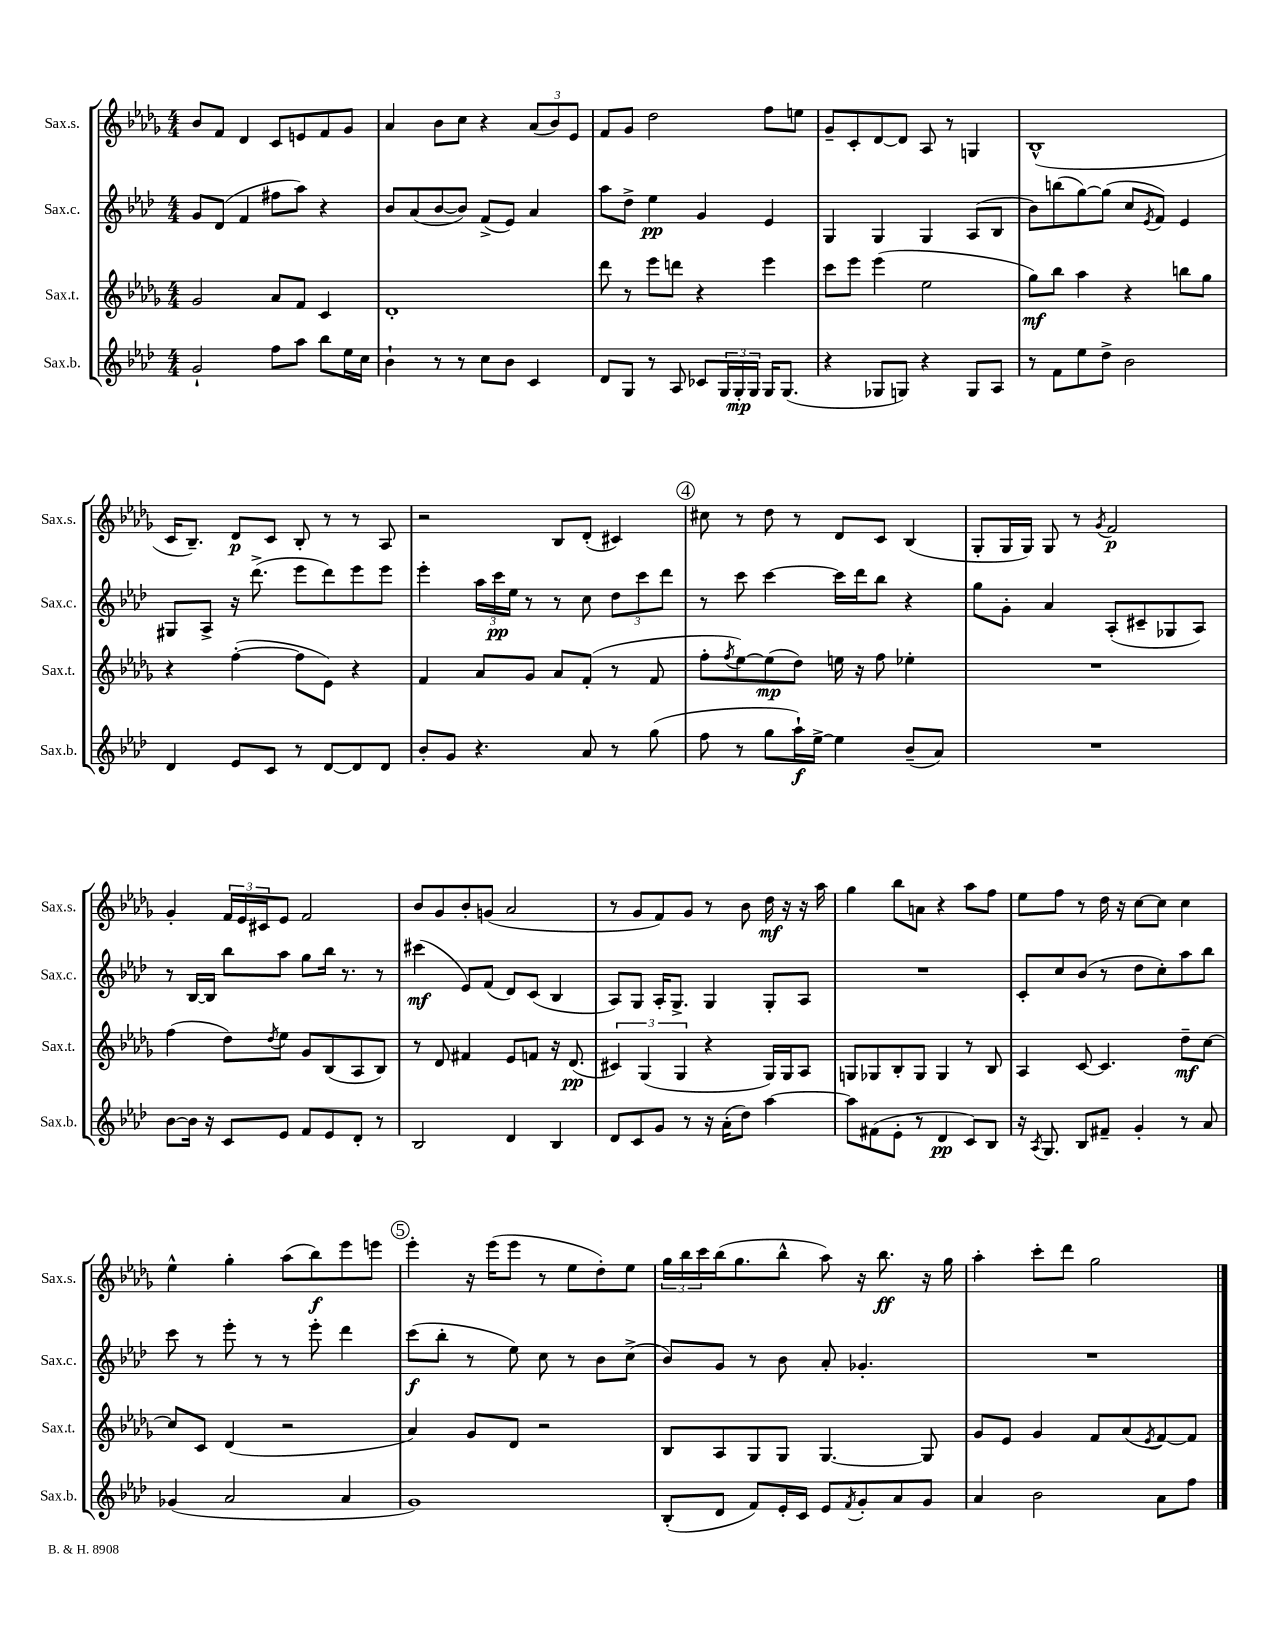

**kern	**kern	**kern	**kern
*staff4	*staff3	*staff2	*staff1
*clefG2	*clefG2	*clefG2	*clefG2
*k[b-e-a-d-]	*k[b-e-a-d-g-]	*k[b-e-a-d-]	*k[b-e-a-d-g-]
*M4/4	*M4/4	*M4/4	*M4/4
2g`/	2g-/	8g/L	8b-/L
.	.	(8d-/J	8f/J
.	.	4f/	4d-/
8ff\L	8a-/L	8ff#\L	8c/L
8aa-\J	8f/J	8aa-\J)	8e/
8bb-\L	4c/	4r	8f/
16ee-\L	.	.	8g-/J
16cc\JJ	.	.	.
=	=	=	=
4b-`\	1d-'	8b-/L	4a-/
.	.	(8a-/	.
8r	.	[8b-/	8b-\L
8r	.	8b-/]J)	8cc\J
8cc\L	.	(8f^/L	4r
8b-\J	.	8e-/J)	.
4c/	.	4a-/	(12a-/L
.	.	.	12b-/)
.	.	.	12e-/J
=	=	=	=
8d-/L	8ddd-\	8aa-\L	8f/L
8G/J	8r	8dd-^\J	8g-/J
8r	8eee-\L	4ee-\	2dd-\
8A-/	8ddd\J	.	.
8c-/L	4r	4g/	.
24G/L	.	.	.
24G'/	.	.	.
24G/JJ	.	.	.
16G/LK	4eee-\	4e-/	8ff\L
(8.G/J	.	.	.
.	.	.	8ee\J
=	=	=	=
4r	8ccc\L	4G/	8g-~/L
.	8eee-\J	.	8c'/
8G-/L	(4eee-\	4G/	[8d-/
8G/J)	.	.	8d-/]J
4r	2ee-\	4G/	8A-/
.	.	.	8r
8G/L	.	(8A-/L	4G/
8A-/J	.	8B-/J	.
=	=	=	=
8r	8gg-\L)	8b-\L)	(1B-^^
8f\L	8bb-\J	(8bb\	.
8ee-\	4aa-\	[8gg\)	.
8dd-^\J	.	(8gg\]J	.
2b-\	4r	8cc/L	.
.	.	8qe-/	.
.	.	8f/J)	.
.	8bb\L	4e-/	.
.	8gg-\J	.	.
=	=	=	=
4d-/	4r	8G#/L	16c/LK
.	.	.	8.B-~/J)
.	.	8A-^/J	.
8e-/L	([4ff'\	16r	8d-/L
.	.	(8.ddd-^\	.
8c/J	.	.	8c/J
8r	8ff\]L	8eee-\L	8B-'/
[8d-/L	8e-\J)	8ddd-\)	8r
8d-/]	4r	8eee-\	8r
8d-/J	.	8eee-\J	8A-/
=	=	=	=
8b-'/L	4f/	4eee-'\	2r
8g/J	.	.	.
4.r	8a-/L	24aa-\LL	.
.	.	24ccc\	.
.	.	24ee-\JJ	.
.	8g-/J	8r	.
.	8a-/L	8r	8B-/L
8a-/	(8f'/J	8cc\	(8d-'/J
8r	8r	12dd-\L	4c#/)
.	.	12ccc\	.
(8gg\	8f/	.	.
.	.	12ddd-\J	.
=	=	=	=
8ff\	8ff'\L	8r	8cc#\
.	8qff/	.	.
8r	[8ee-\)	8ccc\	8r
8gg\L	(8ee-\]	[4ccc\	8dd-\
16aa-`\L)	8dd-\J)	.	8r
[16ee-^\JJ	.	.	.
4ee-\]	16ee\	16ccc\]LL	8d-/L
.	16r	16ddd-\J	.
.	8ff\	8bb-\J	8c/J
(8b-~/L	4ee-'\	4r	(4B-/
8a-/J)	.	.	.
=	=	=	=
1r	1r	8gg\L	8G-'/L
.	.	8g'\J	16G-/L
.	.	.	16G-/JJ)
.	.	4a-/	8G-/
.	.	.	8r
.	.	.	8qg-/
.	.	(8A-'/L	2f/
.	.	8c#~/	.
.	.	8G-/	.
.	.	8A-/J)	.
=	=	=	=
[8b-\L	(4ff\	8r	4g-'/
16b-\]Jk	.	[16B-/LL	.
16r	.	16B-/]JJ	.
8c/L	8dd-\L)	8bb-\L	24f/LL
.	.	.	24e-/
.	.	.	24c#/J
.	8qdd-/	.	.
8e-/J	8ee-\J	8aa-\J	8e-/J
8f/L	8g-/L	8gg\L	2f/
8e-/	(8B-/	16bb-\Jk	.
.	.	8.r	.
8d-'/J	8A-/	.	.
8r	8B-/J)	8r	.
=	=	=	=
2B-/	8r	(4ccc#\	8b-/L
.	8d-/	.	8g-/
.	4f#/	8e-/L)	8b-'/
.	.	(8f/J	(8g/J
4d-/	8e-/L	8d-/L)	2a-/
.	8f/J	(8c/J	.
4B-/	16r	4B-/	.
.	(8.d-/	.	.
=	=	=	=
8d-/L	6c#/)	8A-/L)	8r
8c/	.	8G/J	8g-/L
.	(6G-/	.	.
8g/J	.	16A-'/LK	8f/)
.	.	8.G^/J	.
.	6G-/	.	.
8r	.	.	8g-/J
16r	4r	4G/	8r
(16a-'\LK	.	.	.
8dd-\J)	.	.	8b-\
[4aa-\	16G-/LL)	8G'/L	16dd-\
.	16G-/J	.	16r
.	8A-/J	8A-/J	16r
.	.	.	16aa-\
=	=	=	=
8aa-\]L	8G/L	1r	4gg-\
(8f#\	8G-/	.	.
8e-'\J	8B-'/	.	8bb-\L
8r	8G-/J	.	8a\J
4d-/	4G-/	.	4r
8c/L)	8r	.	8aa-\L
8B-/J	8B-/	.	8ff\J
=	=	=	=
16r	4A-/	8c'/L	8ee-\L
8qA-/	.	.	.
8.G/	.	.	.
.	.	8cc/	8ff\J
8B-/L	[8c/	(8b-/J	8r
8f#~/J	4.c/]	8r	16dd-\
.	.	.	16r
4g'/	.	8dd-\L	[8cc\L
.	.	8cc'\)	8cc\]J
8r	8dd-~\L	8aa-\	4cc\
8a-/	[8cc\J	8bb-\J	.
=	=	=	=
(4g-/	8cc/]L	8ccc\	4ee-^^\
.	8c/J	8r	.
2a-/	(4d-/	8eee-'\	4gg-'\
.	.	8r	.
.	2r	8r	(8aa-\L
.	.	8eee-'\	8bb-\)
4a-/	.	4ddd-\	8eee-\
.	.	.	8eee\J
=	=	=	=
1g)	4a-/)	(8ccc\L	4eee-'\
.	.	8bb-'\J	.
.	8g-/L	8r	16r
.	.	.	(16eee-\LK
.	8d-/J	8ee-\)	8eee-\J
.	2r	8cc\	8r
.	.	8r	8ee-\L
.	.	8b-\L	8dd-'\)
.	.	(8cc^\J	8ee-\J
=	=	=	=
(8B-'/L	8B-/L	8b-/L)	24gg-\LL
.	.	.	24bb-\
.	.	.	24ccc\
8d-/J	8A-/	8g/J	(16bb-\J
.	.	.	8.gg-\
8f/L)	8G-/	8r	.
16e-'/L	8G-/J	8b-\	8bb-^^\J
16c/JJ	.	.	.
8e-/L	[4.G-/	8a-'/	8aa-\)
8qf/	.	.	.
8g'/	.	4.g-'/	16r
.	.	.	8.bb-\
8a-/	.	.	.
8g/J	8G-/]	.	16r
.	.	.	16gg-\
=	=	=	=
4a-/	8g-/L	1r	4aa-'\
.	8e-/J	.	.
2b-\	4g-/	.	8ccc'\L
.	.	.	8ddd-\J
.	8f/L	.	2gg-\
.	(8a-/	.	.
.	8qe-/	.	.
8a-\L	[8f/)	.	.
8ff\J	8f/]J	.	.
==	==	==	==
*-	*-	*-	*-
